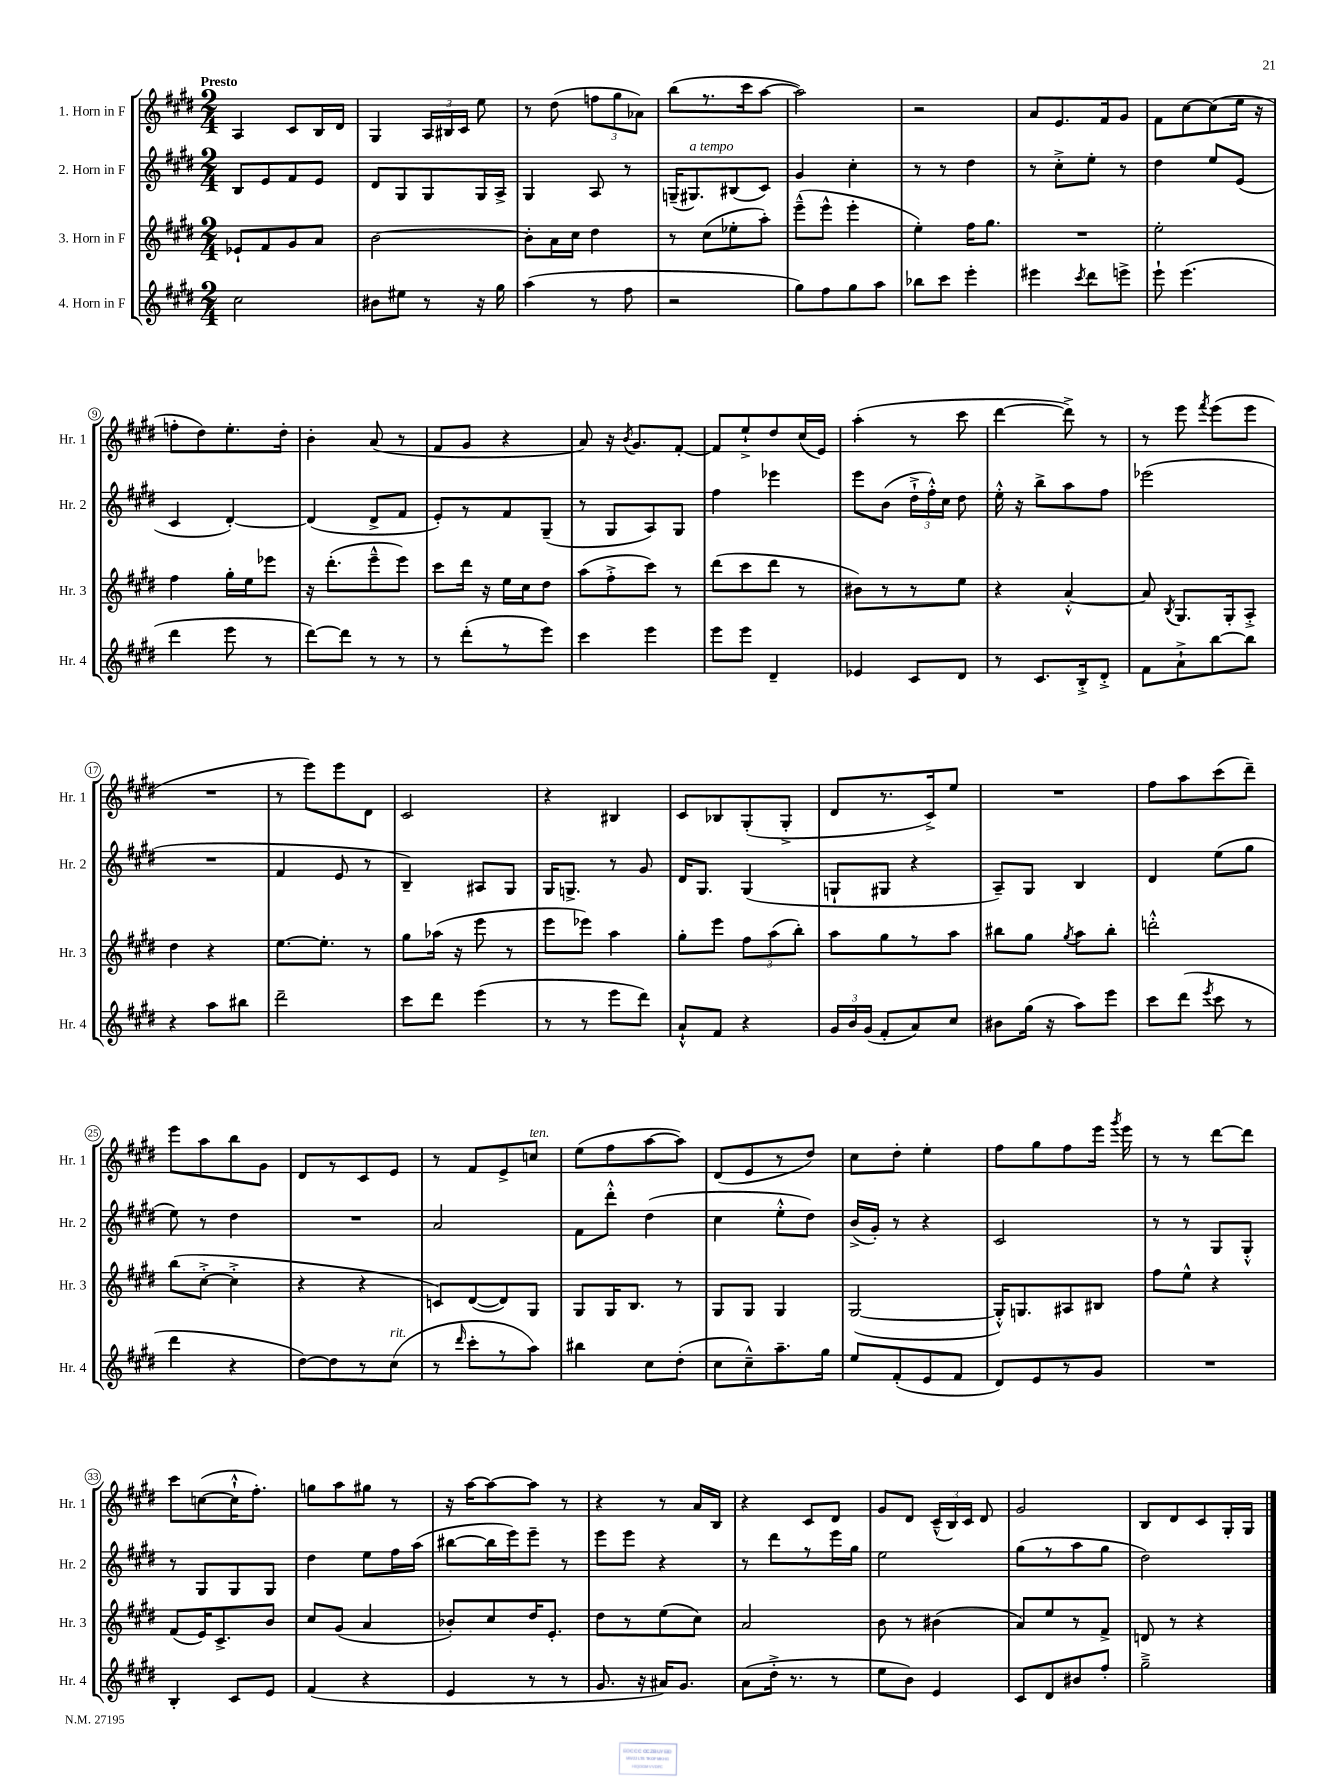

**kern	**kern	**kern	**kern
*staff4	*staff3	*staff2	*staff1
*clefG2	*clefG2	*clefG2	*clefG2
*k[f#c#g#d#]	*k[f#c#g#d#]	*k[f#c#g#d#]	*k[f#c#g#d#]
*M2/4	*M2/4	*M2/4	*M2/4
2cc#	8e-`	8B	4A
.	8f#	8e	.
.	8g#	8f#	8c#
.	8a	8e	16B
.	.	.	16d#
=	=	=	=
8b#	[2b	8d#	4G#
8ee#	.	8G#	.
8r	.	8G#	24A
.	.	.	24B#
.	.	.	24c#
16r	.	16G#	8ee
16gg#	.	16A^	.
=	=	=	=
(4aa	8b']	4G#	8r
.	16a	.	(8dd#
.	16cc#	.	.
8r	4dd#	8A	12ff
.	.	.	12gg#
8ff#	.	8r	.
.	.	.	12a-)
=	=	=	=
2r	8r	(16G~	(8bb
.	.	8.G#)	.
.	(8cc#	.	8.r
.	8ee-'	(8B#	.
.	.	.	16ccc#
.	8aa')	8c#)	[8aa
=	=	=	=
8gg#)	(8eee~^^	4g#	2aa])
8ff#	8eee^^	.	.
8gg#	4eee'	4cc#'	.
8aa	.	.	.
=	=	=	=
8bb-	4ee')	8r	2r
8ccc#	.	8r	.
4eee'	16ff#	4dd#	.
.	8.gg#	.	.
=	=	=	=
4eee#	2r	8r	8a
.	.	8cc#'^	8.e
8qccc#	.	.	.
8ddd#	.	8ee'	.
.	.	.	16f#
8eee^	.	8r	8g#
=	=	=	=
8eee`	2ee'	4dd#	8f#
(4.eee	.	.	[8cc#
.	.	8ee	(8cc#]
.	.	(8e	16ee
.	.	.	16r
=	=	=	=
4ddd#	4ff#	4c#	8ff'
.	.	.	8dd#)
8eee	16gg#'	[4d#')	8.ee'
.	16ee	.	.
8r	8eee-	.	.
.	.	.	16dd#'
=	=	=	=
[8ddd#)	16r	(4d#]	4b'
.	(8.ddd#'	.	.
8ddd#]	.	.	.
8r	8eee~^^	8d#^	(8a
8r	8eee)	8f#	8r
=	=	=	=
8r	8ccc#	8e')	8f#
(8ddd#'	16ddd#	8r	8g#
.	16r	.	.
8r	16ee	8f#	4r
.	16cc#	.	.
8eee)	8dd#	(8G#~	.
=	=	=	=
4ccc#	(8aa	8r	8a)
.	8ff#'^	8G#	16r
.	.	.	8qb
.	.	.	8.g#
4eee	8ccc#)	8A)	.
.	8r	8G#	[8f#'
=	=	=	=
8eee	(8ddd#	4ff#	8f#]
8eee	8ccc#	.	8ee`^
4d#~	8ddd#	4eee-	8dd#
.	8r	.	(16cc#
.	.	.	16e)
=	=	=	=
4e-	8b#)	8eee	(4aa'
.	8r	(8b	.
8c#	8r	24dd#`^	8r
.	.	24ff#'^^)	.
.	.	24cc#	.
8d#	8ee	8dd#	8ccc#
=	=	=	=
8r	4r	16ee'^^	[4ddd#
.	.	16r	.
8.c#	.	8bb^	.
.	[4a'^^	8aa	8ddd#^])
16B'^	.	.	.
8d#'^	.	8ff#	8r
=	=	=	=
8f#	8a]	(2eee-	8r
.	8qB	.	.
8a`^	8.G#	.	8eee
.	.	.	8qfff#
[8bb	.	.	(8eee
.	16G#'	.	.
8bb]	8A'^	.	8eee
=	=	=	=
4r	4dd#	2r	2r
8aa	4r	.	.
8bb#	.	.	.
=	=	=	=
2ddd#~	[8.ee	4f#	8r
.	.	.	8eee)
.	8.ee']	.	.
.	.	8e	8eee
.	8r	8r	8d#
=	=	=	=
8ccc#	8gg#	4B~)	2c#
8ddd#	(16aa-	.	.
.	16r	.	.
(4eee	8eee	8A#	.
.	8r	8G#	.
=	=	=	=
8r	8eee	16G#	4r
.	.	8.G^	.
8r	8eee-)	.	.
8eee	4aa	8r	4B#
8ddd#)	.	8g#	.
=	=	=	=
8a`^^	8gg#'	16d#	8c#
.	.	8.G#	.
8f#	8eee	.	8B-
4r	12ff#	(4G#	(8G#'
.	(12aa	.	.
.	.	.	8G#'^
.	12bb')	.	.
=	=	=	=
24g#	8aa	8G`	8d#
24b	.	.	.
(24g#	.	.	.
8f#'	8gg#	8G#	8.r
8a)	8r	4r	.
.	.	.	16c#^)
8cc#	8aa	.	8ee
=	=	=	=
8b#	8bb#	8A~)	2r
(16gg#	8gg#	8G#	.
16r	.	.	.
.	8qgg#	.	.
8aa)	8aa	4B	.
8eee	8bb#'	.	.
=	=	=	=
8ccc#	2ddd'^^	4d#	8ff#
(8ddd#	.	.	8aa
8qeee	.	.	.
8ccc#	.	(8ee	(8ccc#
8r	.	8gg#	8ddd#~)
=	=	=	=
4ddd#	(8bb	8ee)	8eee
.	[8cc#'^	8r	8aa
4r	4cc#'^]	4dd#	8bb
.	.	.	8g#
=	=	=	=
[8dd#)	4r	2r	8d#
8dd#]	.	.	8r
8r	4r	.	8c#
(8cc#	.	.	8e
=	=	=	=
8r	8c)	2a	8r
16qqddd#	.	.	.
8ccc#'	([8d#	.	8f#
8r	8d#])	.	8e^
8aa)	8G#	.	8cc
=	=	=	=
4bb#	8G#	8f#	(8ee
.	16G#	8ddd#'^^	8ff#
.	8.B	.	.
8cc#	.	(4dd#	[8aa
(8dd#'	8r	.	8aa])
=	=	=	=
8cc#	8G#	4cc#	(8d#
8cc#~^^)	8G#	.	8e
8.aa~	4G#	8ee'^^	8r
.	.	8dd#)	8dd#)
16gg#	.	.	.
=	=	=	=
8ee	([2G#	(16b^	8cc#
.	.	16g#')	.
(8f#'	.	8r	8dd#'
8e	.	4r	4ee'
8f#	.	.	.
=	=	=	=
8d#)	16G#'^^])	2c#	8ff#
.	8.G	.	.
8e	.	.	8gg#
8r	8A#	.	8ff#
8g#	8B#	.	16eee
.	.	.	8qggg#
.	.	.	16eee
=	=	=	=
2r	8ff#	8r	8r
.	8ee^^	8r	8r
.	4r	8G#	[8ddd#
.	.	8G#'^^	8ddd#]
=	=	=	=
4B'	(8f#	8r	8ccc#
.	16e)	8G#	([8cc
.	8.c#^	.	.
8c#	.	8G#	16cc`^^]
.	.	.	8.ff#')
8e	8b	8G#	.
=	=	=	=
(4f#	8cc#	4dd#	8gg
.	(8g#	.	8aa
4r	4a	8ee	8gg#
.	.	16ff#	8r
.	.	(16aa	.
=	=	=	=
4e	8b-')	[8bb#	16r
.	.	.	[16aa
.	8cc#	16bb#]	8aa_
.	.	16eee)	.
8r	16dd#	8eee~	8aa]
.	8.e'	.	.
8r	.	8r	8r
=	=	=	=
8.g#	8dd#	8eee	4r
.	8r	8eee	.
16r	.	.	.
16a#)	(8ee	4r	8r
8.g#	.	.	.
.	8cc#)	.	16a
.	.	.	16B
=	=	=	=
(8a	2a	8r	4r
16dd#'^	.	8ddd#	.
8.r	.	.	.
.	.	8r	8c#
8r	.	16eee	8d#
.	.	16gg#	.
=	=	=	=
8ee	8b	2ee	8g#
8b)	8r	.	8d#
4e	(4b#	.	(24c#~^^
.	.	.	24B)
.	.	.	24c#
.	.	.	8d#
=	=	=	=
8c#	8a)	(8gg#	2g#
8d#	8ee	8r	.
8b#	8r	8aa	.
8ff#'	8f#^	8gg#	.
=	=	=	=
2gg#~^	8d	2dd#)	8B
.	8r	.	8d#
.	4r	.	8c#
.	.	.	16G#'
.	.	.	16G#
==	==	==	==
*-	*-	*-	*-
